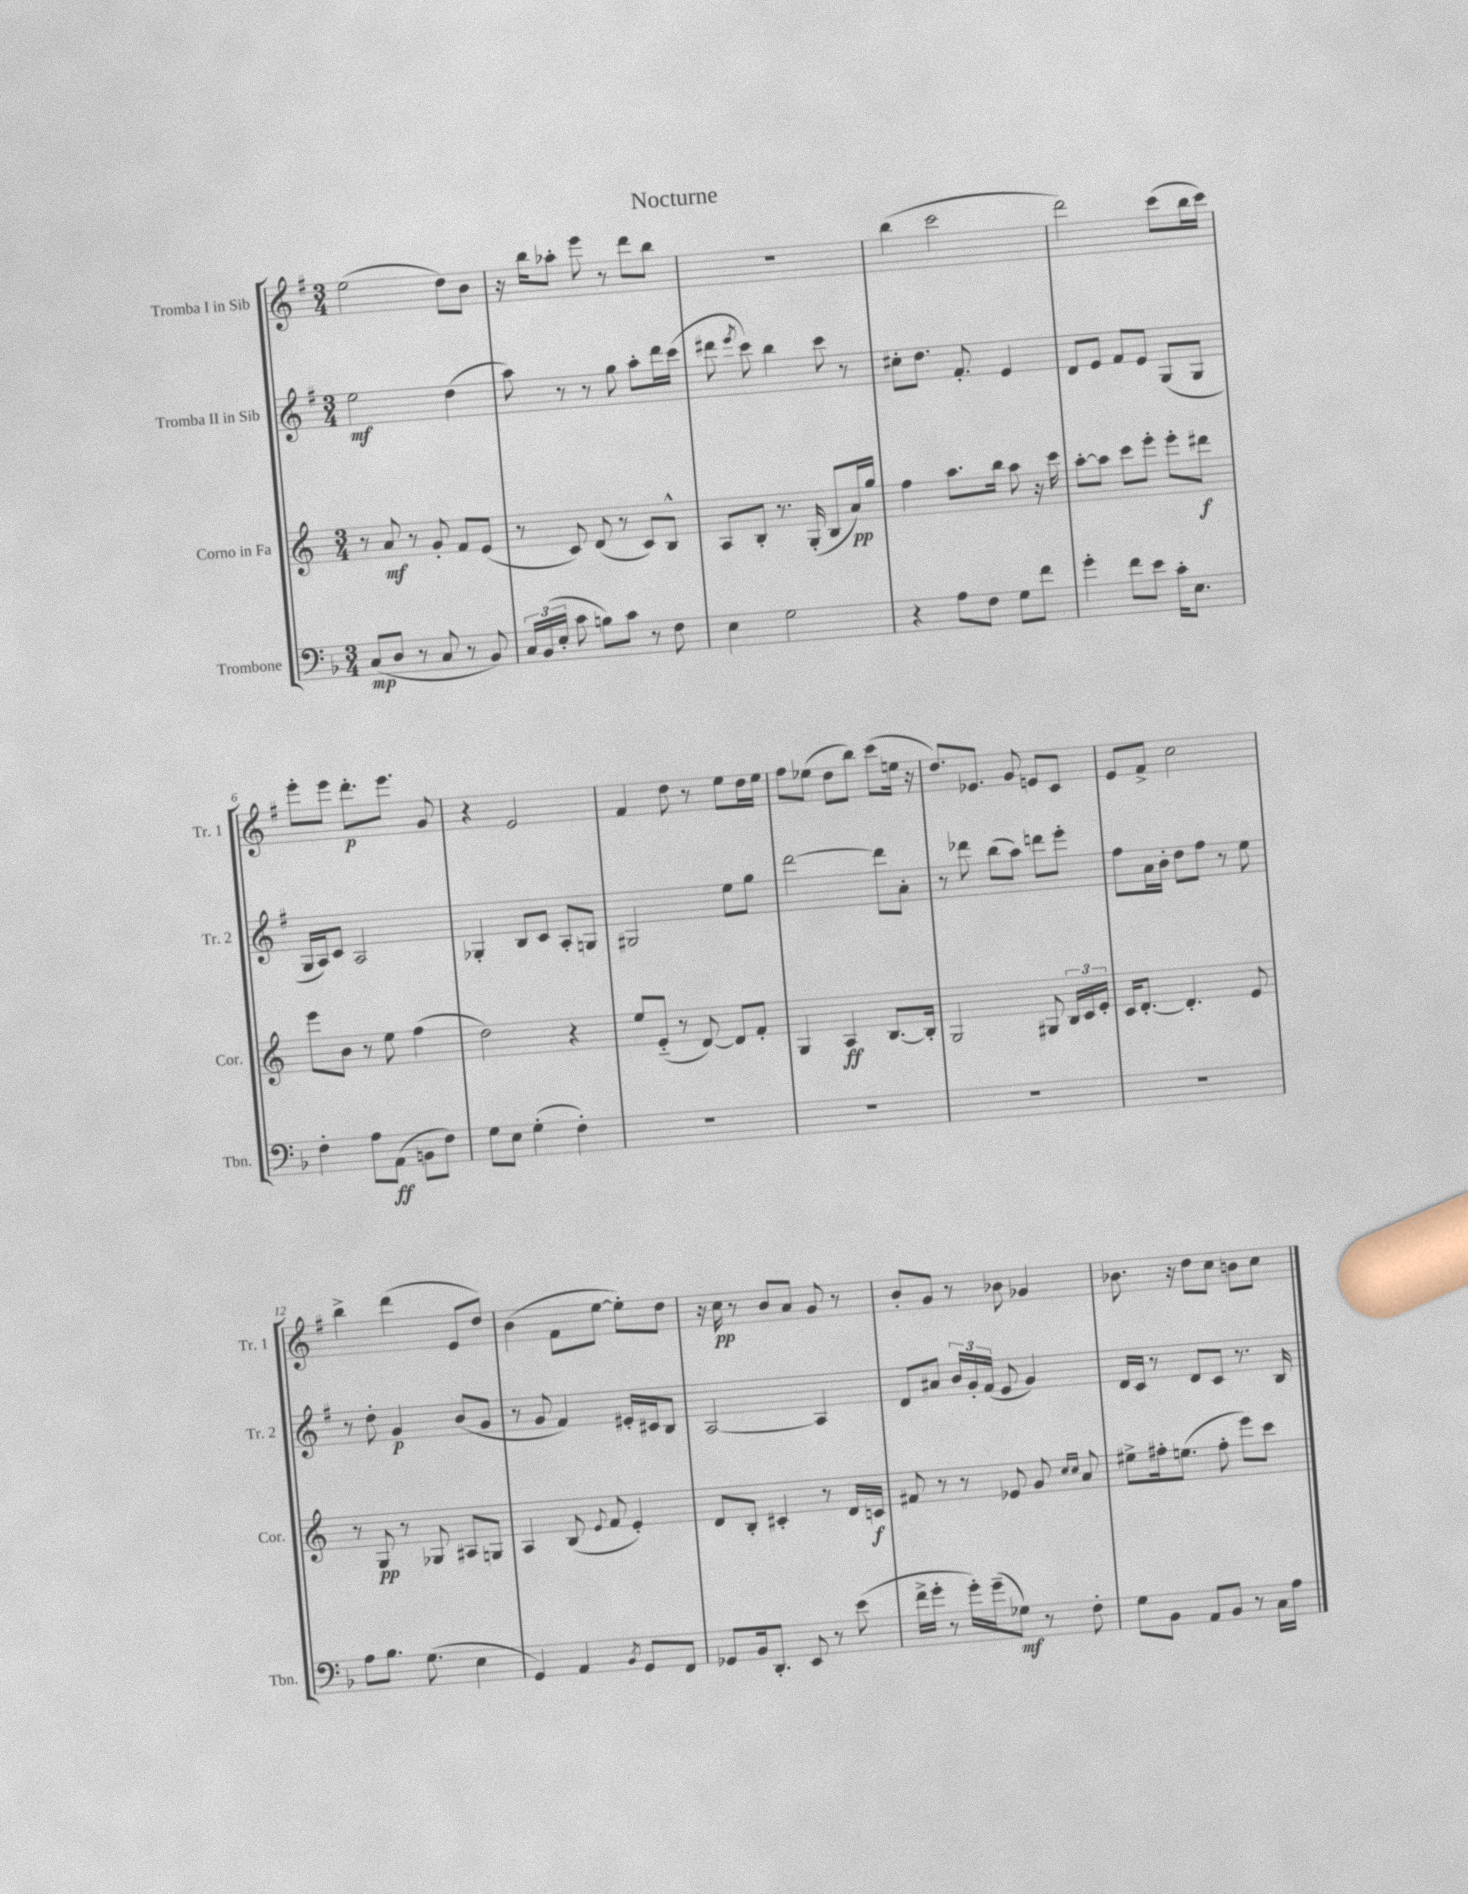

**kern	**dynam	**kern	**dynam	**kern	**dynam	**kern	**dynam
*part4	*part4	*part3	*part3	*part2	*part2	*part1	*part1
*staff4	*staff4	*staff3	*staff3	*staff2	*staff2	*staff1	*staff1
*I"Trombone	*	*I"Corno in Fa	*	*I"Tromba II in Sib	*	*I"Tromba I in Sib	*
*I'Tbn.	*	*I'Cor.	*	*I'Tr. 2	*	*I'Tr. 1	*
*clefF4	*	*clefG2	*	*clefG2	*	*clefG2	*
*k[b-]	*	*k[]	*	*k[f#]	*	*k[f#]	*
*M3/4	*	*M3/4	*	*M3/4	*	*M3/4	*
=1	=1	=1	=1	=1	=1	=1	=1
(8C/L	mp	8r	.	2ee\	mf	(2ee\	.
8D/J	.	8a/	mf	.	.	.	.
8r	.	8r	.	.	.	.	.
8C/	.	8g'/	.	.	.	.	.
8r	.	8f/L	.	(4dd\	.	8dd\L)	.
8BB-/)	.	(8e/J	.	.	.	8b\J	.
=2	=2	=2	=2	=2	=2	=2	=2
24C/LL	.	8r	.	8aa\)	.	16r	.
(24BB-/	.	.	.	.	.	.	.
.	.	.	.	.	.	16bb\KL	.
24E'/JJ	.	.	.	.	.	.	.
8c\	.	8c/)	.	8r	.	8aa-X'\J	.
8Bn\L)	.	(8d/	.	8r	.	8eee\	.
8c\J	.	8r	.	8gg\	.	8r	.
8r	.	8c/L)	.	8aa'\L	.	8ddd\L	.
8F\	.	8B^^/J	.	16ddd\L	.	8bb\J	.
.	.	.	.	(16ccc\JJ	.	.	.
=3	=3	=3	=3	=3	=3	=3	=3
4E\	.	8A/L	.	8ddd#X\	.	2.r	.
.	.	.	.	8qeee/	.	.	.
.	.	8B'/J	.	8ccc\)	.	.	.
2G\	.	8.r	.	4bb\	.	.	.
.	.	(16G'/	.	.	.	.	.
.	.	8B/L	.	8ccc\	.	.	.
.	.	16a/L)	pp	8r	.	.	.
.	.	16gg/JJ	.	.	.	.	.
=4	=4	=4	=4	=4	=4	=4	=4
4r	.	4ff\	.	8cc#X'\L	.	(4bb\	.
.	.	.	.	8.dd\J	.	.	.
8A\L	.	8.aa\L	.	.	.	2ccc\	.
.	.	.	.	8.f#'/	.	.	.
8F\J	.	.	.	.	.	.	.
.	.	16bb\Jk	.	.	.	.	.
8G\L	.	8aa\	.	4e/	.	.	.
8f\J	.	16r	.	.	.	.	.
.	.	16ccc\	.	.	.	.	.
=5	=5	=5	=5	=5	=5	=5	=5
4g'\	.	[8aa'\L	.	8d/L	.	2ddd\)	.
.	.	8aa\J]	.	8e/J	.	.	.
8f\L	.	8ccc\L	.	8f#/L	.	.	.
8e\J	.	8eee'\J	.	8e/J	.	.	.
16c'\KL	.	8eee'\L	.	(8G/L	.	(8ccc\L	.
8.E\J	.	.	.	.	.	.	.
.	.	8ddd#X\J	f	8G/J	.	16bb\L	.
.	.	.	.	.	.	16ccc\JJ)	.
!!LO:LB:g=z
=6	=6	=6	=6	=6	=6	=6	=6
4F'\	.	8eee\L	.	16G/LL	.	8eee'\L	.
.	.	.	.	16A/J)	.	.	.
.	.	8b\J	.	8c/J	.	8eee\J	.
8A\L	.	8r	.	2A/	.	8.ddd'\L	p
(8AA\J	ff	8ee\	.	.	.	.	.
.	.	.	.	.	.	8.eee\J	.
8BBn\L	.	(4ff\	.	.	.	.	.
8F\J)	.	.	.	.	.	8g/	.
=7	=7	=7	=7	=7	=7	=7	=7
8G\L	.	2dd\)	.	4G-X'/	.	4r	.
8E\J	.	.	.	.	.	.	.
(4G'\	.	.	.	8B/L	.	2e/	.
.	.	.	.	8c/J	.	.	.
4F'\)	.	4r	.	8A'/L	.	.	.
.	.	.	.	8Gn/J	.	.	.
=8	=8	=8	=8	=8	=8	=8	=8
2.r	.	8ee/L	.	2G#X/	.	4f#/	.
.	.	(8e/J	.	.	.	.	.
.	.	8r	.	.	.	8dd\	.
.	.	[8d/)	.	.	.	8r	.
.	.	8d/L]	.	8ee\L	.	8ee\L	.
.	.	8f'/J	.	8gg\J	.	16dd\L	.
.	.	.	.	.	.	16ee\JJ	.
=9	=9	=9	=9	=9	=9	=9	=9
2.r	.	4G/	.	[2ddd\	.	8ff#\L	.
.	.	.	.	.	.	(8ee-X\J	.
.	.	4A/	ff	.	.	8dd\L	.
.	.	.	.	.	.	8bb\J)	.
.	.	[8.B/L	.	8ddd\L]	.	(8ccc\L	.
.	.	.	.	8a'\J	.	16een\Jk	.
.	.	16B'/Jk]	.	.	.	16r	.
=10	=10	=10	=10	=10	=10	=10	=10
2.r	.	2G/	.	8r	.	8.dd/L)	.
.	.	.	.	8ddd-X\	.	.	.
.	.	.	.	.	.	8.e-X/J	.
.	.	.	.	(8bb\L	.	.	.
.	.	.	.	8aa\J)	.	8g/	.
.	.	8G#X/	.	8dddn\L	.	8en/L	.
.	.	24B/LL	.	8eee'\J	.	8c/J	.
.	.	24c/	.	.	.	.	.
.	.	24e'/JJ	.	.	.	.	.
=11	=11	=11	=11	=11	=11	=11	=11
2.r	.	16c/KL	.	8ff#\L	.	8e/L	.
.	.	[8.d'/J	.	.	.	.	.
.	.	.	.	16a\L	.	8f#^/J	.
.	.	.	.	16b'\JJ	.	.	.
.	.	4.d'/]	.	8dd\L	.	2cc\	.
.	.	.	.	8ff#\J	.	.	.
.	.	.	.	8r	.	.	.
.	.	8e/	.	8ee\	.	.	.
!!LO:LB:g=z
=12	=12	=12	=12	=12	=12	=12	=12
8A\L	.	8r	.	8r	.	4bb^\	.
8.B-\J	.	8G/	pp	8dd'\	.	.	.
.	.	8r	.	4g/	p	(4ddd\	.
(8.G\	.	.	.	.	.	.	.
.	.	8G-X/	.	.	.	.	.
4E\	.	8A#X/L	.	(8b/L	.	8e/L	.
.	.	8Gn/J	.	8g/J	.	8dd/J)	.
=13	=13	=13	=13	=13	=13	=13	=13
4GG/)	.	4A/	.	8r	.	(4b\	.
.	.	.	.	8g/	.	.	.
4AA/	.	(8B/	.	4f#/)	.	8f#\L	.
.	.	8qqe/	.	.	.	.	.
.	.	8f/	.	.	.	[8ee\J	.
8qBB-/	.	.	.	.	.	.	.
8GG/L	.	4e'/)	.	16e#X'/LL	.	8ee'\L])	.
.	.	.	.	16c#X/J	.	.	.
8FF/J	.	.	.	8B/J	.	8dd\J	.
=14	=14	=14	=14	=14	=14	=14	=14
8GG-X/L	.	8d/L	.	[2A/	.	16r	.
.	.	.	.	.	.	16cc\	pp
16BB-/k	.	8B'/J	.	.	.	8r	.
8.DD'/J	.	.	.	.	.	.	.
.	.	4c#X'/	.	.	.	8b/L	.
8EE/	.	.	.	.	.	8a/J	.
8r	.	8r	.	4A/]	.	8g/	.
(8e\	.	16d/LL	.	.	.	8r	.
.	.	16cn/JJ	f	.	.	.	.
=15	=15	=15	=15	=15	=15	=15	=15
16f^\LL	.	8f#X/	.	8d/L	.	8b'/L	.
16g'\JJ	.	.	.	.	.	.	.
8r	.	8r	.	8a#X/J	.	8g/J	.
16g'\LL)	.	8r	.	24b/LL	.	8r	.
.	.	.	.	24g'/	.	.	.
(16g~\J	.	.	.	.	.	.	.
.	.	.	.	(24f#/JJ	.	.	.
8G-X\J)	mf	8e-X/	.	8e/	.	8b-X\	.
8r	.	8g/	.	4g/)	.	4g-X/	.
.	.	16qqcc/LL	.	.	.	.	.
.	.	16qqcc/JJ	.	.	.	.	.
8F'\	.	8a/	.	.	.	.	.
=16	=16	=16	=16	=16	=16	=16	=16
8G\L	.	8ee#X^\L	.	16d/LL	.	8.b-X\	.
.	.	.	.	16c/JJ	.	.	.
8BB-\J	.	16ff#X'\k	.	8r	.	.	.
.	.	(8.een\J	.	.	.	16r	.
8AA/L	.	.	.	8d/L	.	8dd\L	.
8BB-/J	.	8ff#'\	.	8c/J	.	8cc\J	.
8r	.	8eee\L)	.	8.r	.	8bn\L	.
16C\LL	.	8ccc\J	.	.	.	8cc\J	.
16A\JJ	.	.	.	16B/	.	.	.
==	==	==	==	==	==	==	==
*-	*-	*-	*-	*-	*-	*-	*-
